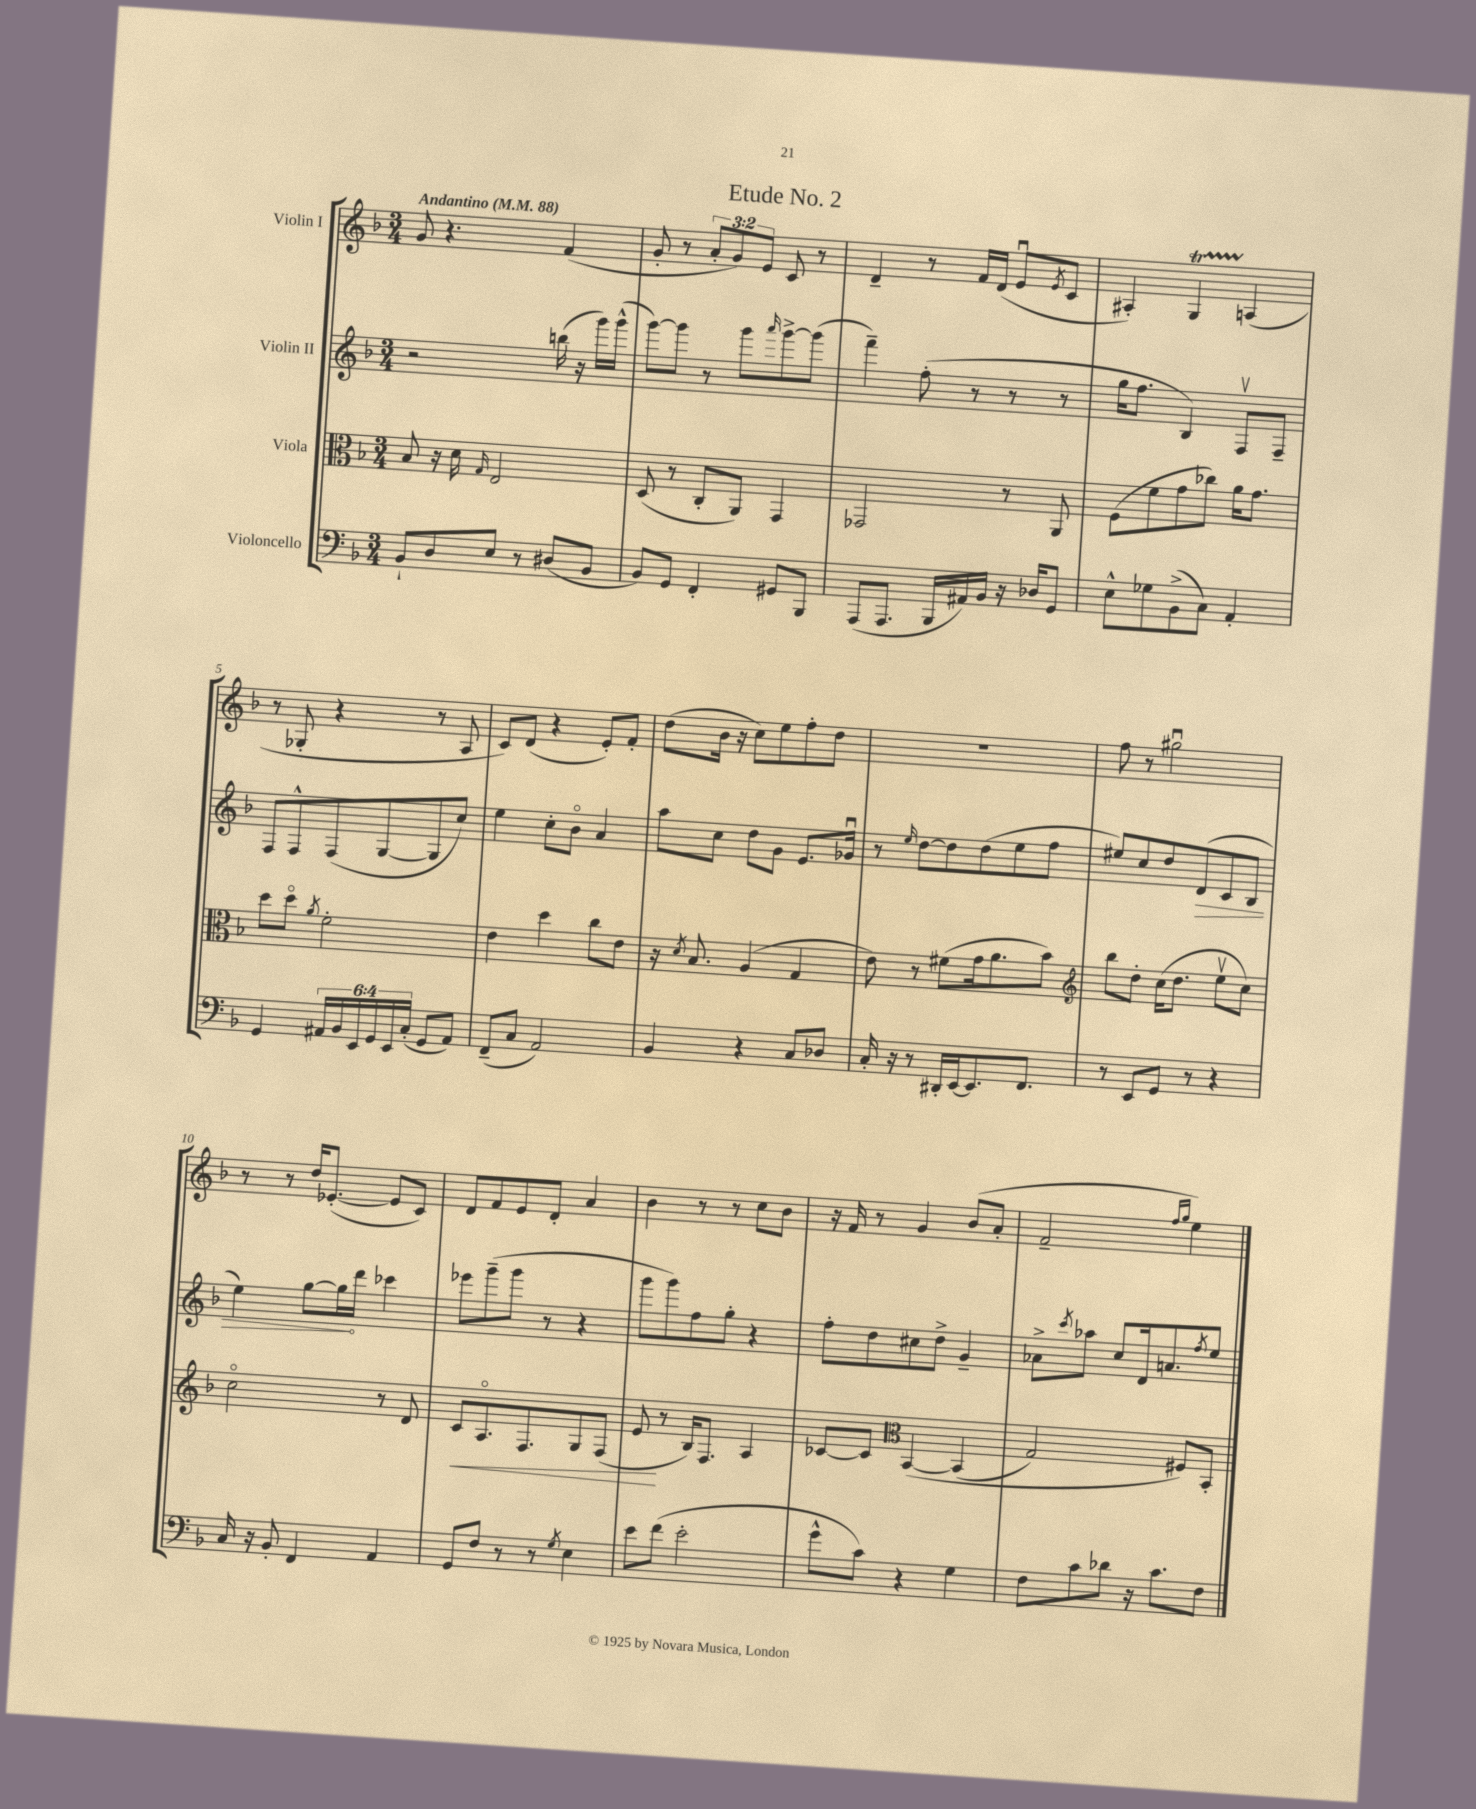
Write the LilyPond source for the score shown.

\header { title = "Etude No. 2" }
<<
\new StaffGroup <<
\new Staff = "s0" \with { instrumentName = "Violin I" } {
    \clef treble \key f \major \numericTimeSignature \time 3/4 \override Staff.TupletNumber.text = #tuplet-number::calc-fraction-text \tempo "Andantino" 4 = 88
    g'8 r4. f'4( |
    g'8-. r8 \tuplet 3/2 { a'8-. g'8) e'8 } c'8 r8 |
    d'4-- r8 f'16 d'16( e'8\downbow \acciaccatura { e'8 } c'8 |
    ais4-.) g4\startTrillSpan a4\stopTrillSpan( |
    r8 ges8-. r4 r8 a8 |
    c'8) d'8( r4 e'8-.) f'8-. |
    d''8( bes'16 r16 c''8) e''8 f''8-. d''8 |
    R2. |
    f''8 r8 gis''2\downbow |
    r8 r8 d''16 ees'8.~-.( ees'8 c'8) |
    d'8 f'8 e'8 d'8-. a'4 |
    bes'4 r8 r8 c''8 bes'8 |
    r16 f'16 r8 g'4 bes'8( a'8-. |
    f'2-- \grace { f''16 g''16 } e''4) \bar "|." |
}
\new Staff = "s1" \with { instrumentName = "Violin II" } {
    \clef treble \key f \major \numericTimeSignature \time 3/4
    r2 b''16( r16 g'''16) g'''16-^( |
    g'''8~) g'''8 r8 g'''8 \grace { a'''16 } g'''8~-> g'''8( |
    f'''4--) f''8-.( r8 r8 r8 |
    g''16 f''8. bes4) f8\upbow f8-- |
    f8 f8-^ f8( g8~ g8 c''8) |
    e''4 c''8-. bes'8\flageolet a'4 |
    a''8 c''8 d''8 g'8 e'8. ges'16\downbow |
    r8 \grace { e''16 } d''8~ d''8 d''8( e''8 f''8 |
    eis''8) c''8 d''8 \once \override Hairpin.circled-tip = ##t d'8\>( c'8 bes8 |
    e''4) g''8~ g''16\! d'''16 ces'''4 |
    ees'''8 g'''8--( g'''8 r8 r4 |
    g'''8 g'''8) f''8 g''8-. r4 |
    f''8-. d''8 cis''8 d''8-> g'4-- |
    aes'8-> \acciaccatura { c'''8 } aes''8 c''8 d'16 a'8. \acciaccatura { f''8 } e''8 \bar "|." |
}
\new Staff = "s2" \with { instrumentName = "Viola" } {
    \clef alto \key f \major \numericTimeSignature \time 3/4
    bes8 r16 d'16 \grace { g16 } e2 |
    d8( r8 c8-. a,8) g,4 |
    ges,2 r8 a,8 |
    f8( f'8 g'8 ces''8) a'16 g'8. |
    d''8 d''8\flageolet \acciaccatura { a'8 } f'2-. |
    e'4 d''4 c''8 e'8 |
    r16 \acciaccatura { d'8 } bes8. a4( g4 |
    e'8) r8 fis'8( g'16 a'8. bes'8) |
    \clef treble bes''8 d''8-. c''16( d''8. e''8\upbow c''8) |
    c''2\flageolet r8 d'8 |
    c'8\< a8.\flageolet f8. g8 f8( |
    e'8\! r8 bes16) f8. a4 |
    ces'8~ ces'8 \clef alto bes,4~\( bes,4( |
    g2) fis8\) bes,8-. \bar "|." |
}
\new Staff = "s3" \with { instrumentName = "Violoncello" } {
    \clef bass \key f \major \numericTimeSignature \time 3/4 \override Staff.TupletNumber.text = #tuplet-number::calc-fraction-text
    bes,8-! d8 e8 r8 dis8( bes,8 |
    bes,8) g,8 f,4-. gis,8 bes,,8 |
    a,,8( a,,8. bes,,16 ais,16) bes,16 r16 des16 g,8 |
    e8-^ ges8 bes,8->( c8) a,4-. |
    g,4 \tuplet 6/4 { ais,16 bes,16 e,16 g,16 e,16 c16-.( } g,8 ais,8) |
    f,8--( c8 a,2) |
    bes,4 r4 c8 des8 |
    c16-. r16 r8 dis,16-. e,16~ e,8. f,8. |
    r8 e,8 g,8 r8 r4 |
    c16 r16 bes,8-. f,4 a,4 |
    g,8 f8 r8 r8 \acciaccatura { g8 } e4 |
    e'8 f'8( e'2-. |
    g'8-^ c'8) r4 g4 |
    f8 c'8 des'8 r16 c'8. f8 \bar "|." |
}
>>
>>
